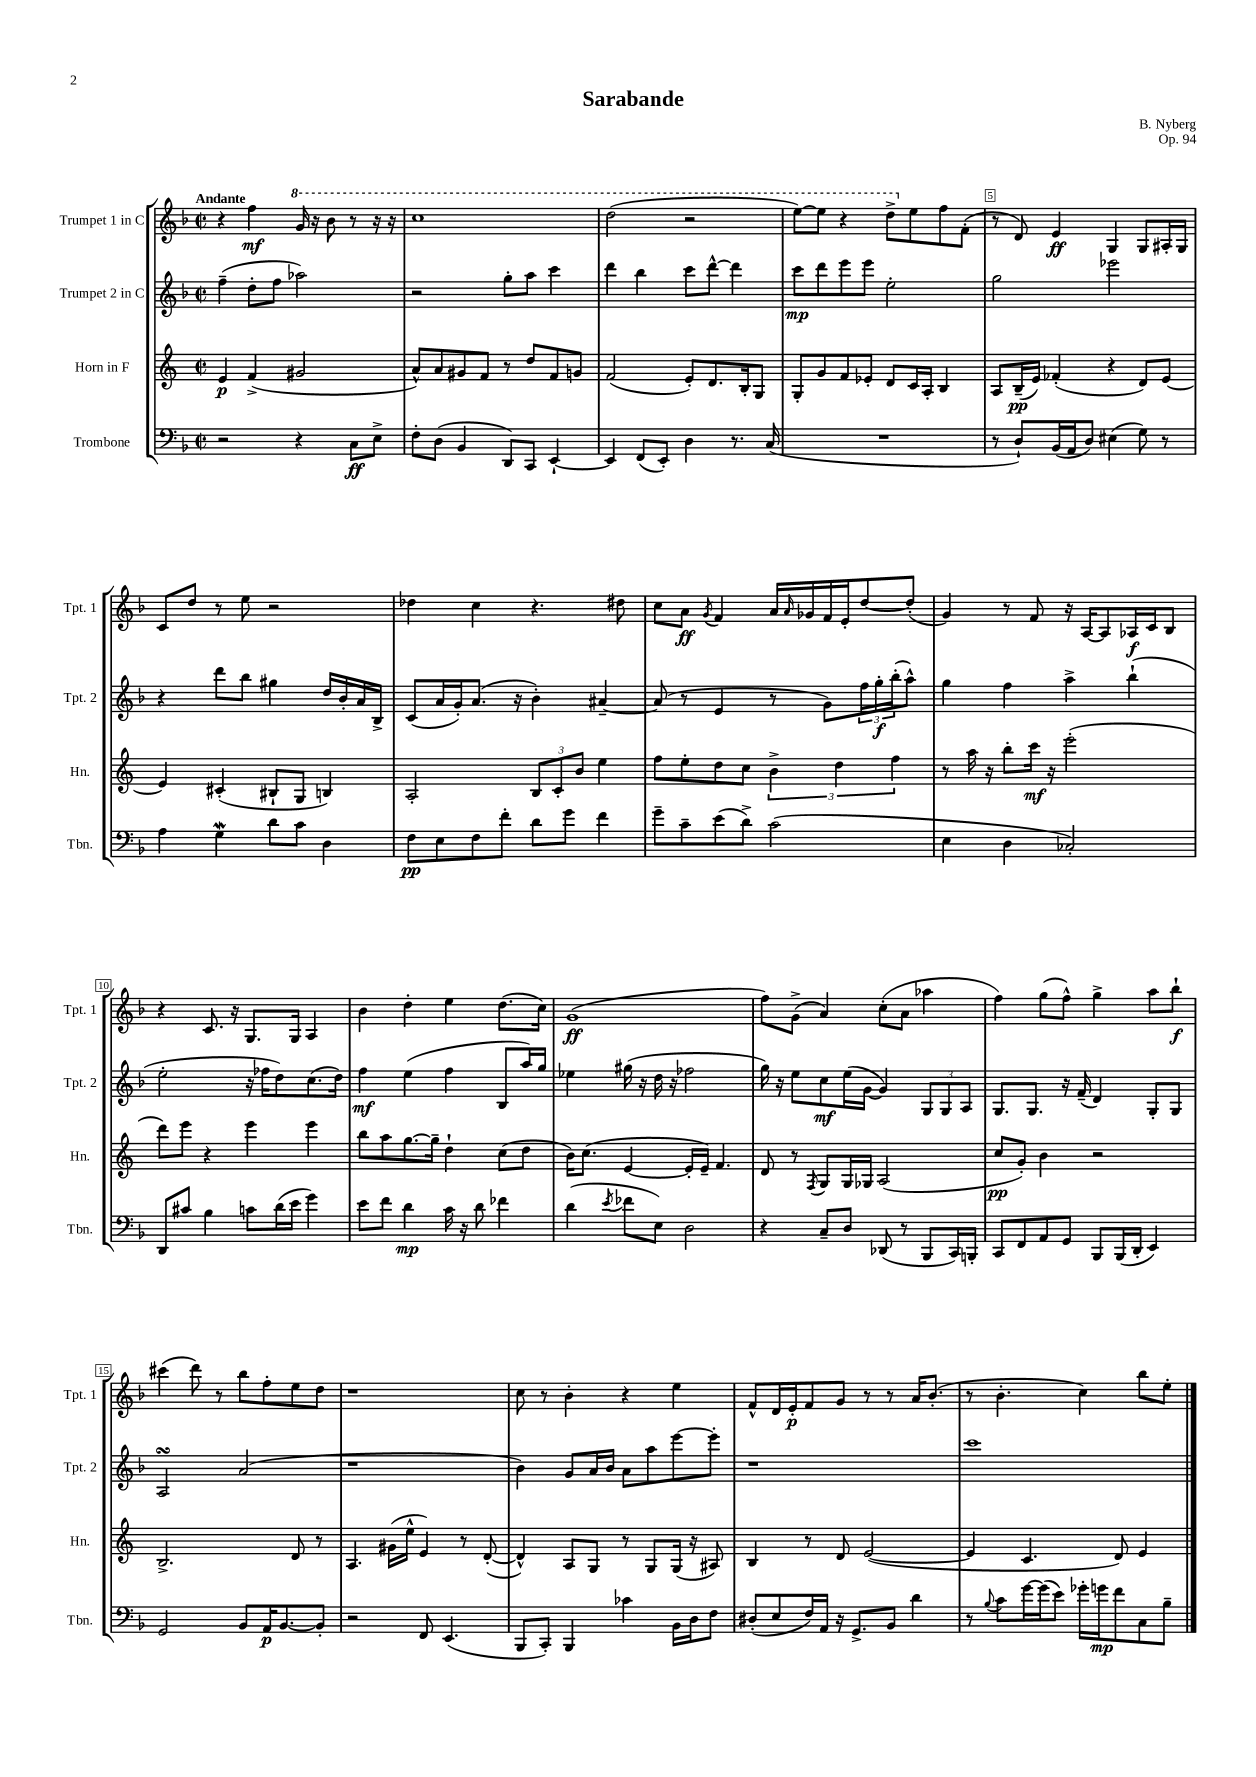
\header { title = "Sarabande" composer = "B. Nyberg" opus = "Op. 94" }
<<
\new StaffGroup <<
\new Staff = "s0" \with { instrumentName = "Trumpet 1 in C" shortInstrumentName = "Tpt. 1" } {
    \clef treble \key f \major \defaultTimeSignature \time 2/2 \tempo "Andante"
    r4 f''4\mf \ottava #1 g''16 r16 bes''8 r8 r16 r16 |
    c'''1 |
    d'''2( r2 |
    e'''8~) e'''8 r4 d'''8-> \ottava #0 e''8 f''8 f'8-.( |
    r8 d'8) e'4\ff g4 g8 ais16-. g16 |
    c'8 d''8 r8 e''8 r2 |
    des''4 c''4 r4. dis''8 |
    c''8 a'8\ff \acciaccatura { g'8 } f'4 a'16 \grace { a'16 } ges'16 f'16 e'16-. d''8~ d''8-.( |
    g'4) r8 f'8 r16 a16~ a8 aes16\f c'16 bes8 |
    r4 c'8. r16 g8. g16 a4 |
    bes'4 d''4-. e''4 d''8.( c''16) |
    g'1\ff( |
    f''8) g'8->( a'4) c''8-.( a'8 aes''4 |
    f''4) g''8( f''8-^) g''4-> a''8 bes''8-!\f |
    cis'''4( d'''8) r8 bes''8 f''8-. e''8 d''8 |
    r1 |
    c''8 r8 bes'4-. r4 e''4 |
    f'8-^ d'16 e'16-.\p f'8 g'8 r8 r8 a'16 bes'8.-.( |
    r8 bes'4.-. c''4) bes''8 e''8-. \bar "|." |
}
\new Staff = "s1" \with { instrumentName = "Trumpet 2 in C" shortInstrumentName = "Tpt. 2" } {
    \clef treble \key f \major \defaultTimeSignature \time 2/2
    f''4--( d''8-. f''8 aes''2) |
    r2 g''8-. a''8 c'''4 |
    d'''4 bes''4 c'''8 d'''8~-^ d'''4 |
    c'''8\mp d'''8 e'''8 e'''8 e''2-. |
    g''2 ees'''2 |
    r4 d'''8 bes''8 gis''4 d''16 bes'16-. a'16 bes16-> |
    c'8( a'16 g'16-.) a'8.( r16 bes'4-.) ais'4~-- |
    ais'8( r8 e'4 r8 g'8) \tuplet 3/2 { f''16 g''16-.\f bes''16-.( } a''8-^) |
    g''4 f''4 a''4-> bes''4-!( |
    e''2-. r16 fes''16 d''8) c''8.( d''16) |
    f''4\mf e''4( f''4 bes8 a''16) g''16 |
    ees''4 gis''16( r16 d''16 r16 fes''2 |
    g''16) r16 e''8 c''8\mf e''16( g'16~ g'4) \tuplet 3/2 { g8 g8 a8 } |
    g8. g8. r16 f'16--( d'4) g8-. g8 |
    a2\turn a'2( |
    r1 |
    bes'4) g'8 a'16 bes'16 a'8 a''8 e'''8~ e'''8-. |
    r1 |
    c'''1 \bar "|." |
}
\new Staff = "s2" \with { instrumentName = "Horn in F" shortInstrumentName = "Hn." } {
    \clef treble \key c \major \defaultTimeSignature \time 2/2
    e'4\p f'4->( gis'2 |
    a'8-^) a'8 gis'8 f'8 r8 d''8 f'8 g'8 |
    f'2( e'8-.) d'8. b16-. g8 |
    g8-. g'8 f'8 ees'8-. d'8 c'16 a16-. b4 |
    a8 b16--\pp( e'16) fes'4-.( r4 d'8) e'8~ |
    e'4 cis'4-.( bis8-! g8 b4) |
    a2-. \tuplet 3/2 { b8 c'8-. b'8 } e''4 |
    f''8 e''8-. d''8 c''8 \tuplet 3/2 { b'4-> d''4 f''4 } |
    r8 a''16 r16 b''8-. c'''16\mf r16 e'''2-.( |
    d'''8) e'''8 r4 e'''4 e'''4 |
    b''8 a''8 g''8.~ g''16-- d''4-! c''8( d''8 |
    b'16) c''8.( e'4~ e'16-. e'16--) f'4. |
    d'8 r8 \acciaccatura { f8 } g8 g16 ges16 a2( |
    c''8\pp g'8-.) b'4 r2 |
    b2.-> d'8 r8 |
    a4. gis'16( e''16-^ e'4) r8 d'8~-.( |
    d'4-^) a8 g8 r8 g8 g16( r16 ais8) |
    b4 r8 d'8 e'2~( |
    e'4 c'4. d'8) e'4 \bar "|." |
}
\new Staff = "s3" \with { instrumentName = "Trombone" shortInstrumentName = "Tbn." } {
    \clef bass \key f \major \defaultTimeSignature \time 2/2
    r2 r4 c8\ff e8-> |
    f8-. d8( bes,4 d,8) c,8 e,4~-! |
    e,4 f,8( e,8-.) d4 r8. c16( |
    R1 |
    r8 d8-!) bes,16( a,16 d8) eis4( g8) r8 |
    a4 g4\mordent d'8 c'8 d4 |
    f8\pp e8 f8 f'8-. d'8 g'8 f'4 |
    g'8-- c'8-- e'8( d'8->) c'2( |
    e4 d4 ces2-.) |
    d,8 cis'8 bes4 c'8 d'16( e'16 g'4) |
    e'8 f'8 d'4\mp c'16 r16 d'8 fes'4 |
    d'4( \acciaccatura { e'8 } fes'8 e8) d2 |
    r4 c8-- d8 des,8( r8 bes,,8 c,16) b,,16-. |
    c,8 f,8 a,8 g,8 bes,,8 bes,,16( d,16-. e,4) |
    g,2 bes,8 a,16\p bes,8.~ bes,8-. |
    r2 f,8 e,4.( |
    bes,,8 c,8-.) bes,,4 ces'4 bes,16 d16 f8 |
    dis8-.( e8 f16) a,16 r16 g,8.-> bes,8 d'4 |
    r8 \appoggiatura { bes8 } c'8 g'16~ g'16( e'8) ges'16-. g'16\mp f'8 c8 bes8-- \bar "|." |
}
>>
>>
\layout { \context { \Score \override BarNumber.break-visibility = ##(#f #t #t) barNumberVisibility = #(every-nth-bar-number-visible 5) \override BarNumber.stencil = #(make-stencil-boxer 0.1 0.3 ly:text-interface::print) } }
